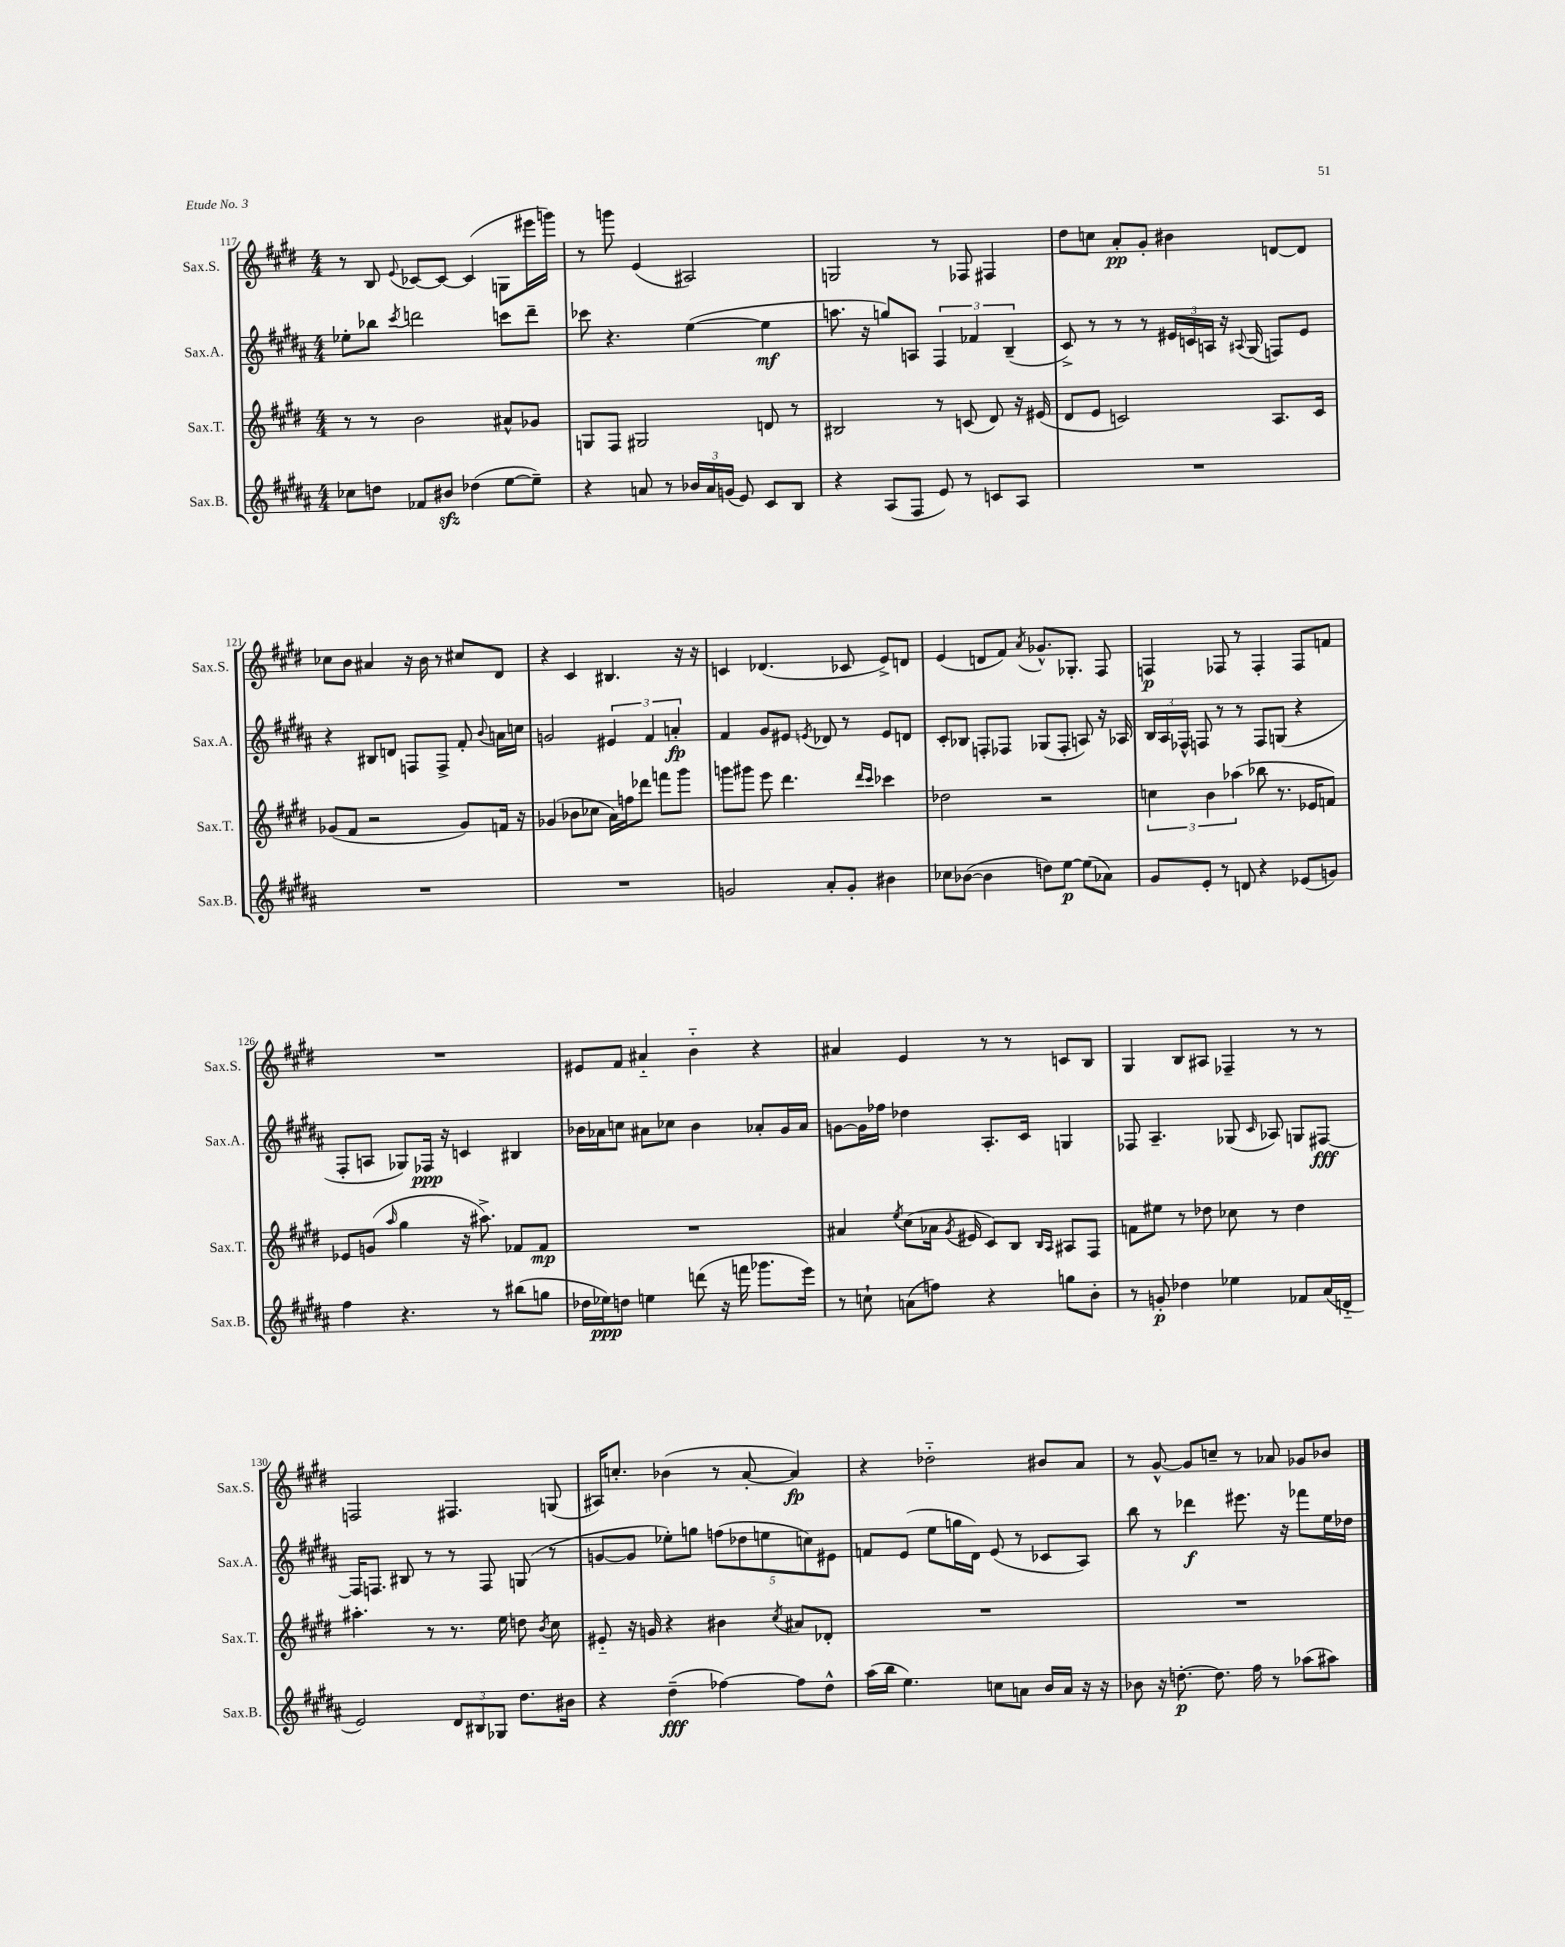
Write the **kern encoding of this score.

**kern	**kern	**kern	**kern
*staff4	*staff3	*staff2	*staff1
*clefG2	*clefG2	*clefG2	*clefG2
*k[f#c#g#d#a#]	*k[f#c#g#d#]	*k[f#c#g#d#a#]	*k[f#c#g#d#]
*M4/4	*M4/4	*M4/4	*M4/4
8cc-\L	8r	8ee-'\L	8r
8dd\J	8r	8bb-\J	8B/
.	.	8qccc#/	8qqe/
8f-/L	2b\	2ddd\	[8c-/L
8b#/J	.	.	8c-/_J
(4dd-\	.	.	(4c-/]
[8ee\L	8a#^^/L	8ccc\L	8G\L
8ee~\]J)	8g-/J	8ddd~\J	16eee#\L
.	.	.	16ggg\JJ)
=	=	=	=
4r	8G/L	8ccc-\	8r
.	8F#/J	4.r	8ggg\
8a/	2G#/	.	(4e/
8r	.	.	.
24b-/LL	.	([4ee\	2A#/)
24a/	.	.	.
(24g/JJ	.	.	.
8e/)	.	.	.
8c#/L	8d/	4ee\]	.
8B/J	8r	.	.
=	=	=	=
4r	2B#/	8.aa\	2G/
.	.	16r	.
(8A#/L	.	8gg/L)	.
8F#/J	.	8A/J	.
8e/)	8r	6F#/	8r
8r	(8c/	.	8F-/
.	.	6f-/	.
8c/L	8d#/)	.	4F#/
.	.	(6B~/	.
8A#/J	16r	.	.
.	(16e#/	.	.
=	=	=	=
1r	8d#/L	8c#^/)	8dd#\L
.	8e/J	8r	8cc\J
.	2c/)	8r	8a'/L
.	.	8r	8g#'/J
.	.	24e#/LL	4b#\
.	.	24c/	.
.	.	24A/JJ	.
.	.	16r	.
.	.	8qqA#/	.
.	.	(16G#/	.
.	8.A/L	8F/L)	[8d/L
.	.	8e#/J	8d/]J
.	16c/Jk	.	.
=	=	=	=
1r	(8g-/L	4r	8cc-\L
.	8f#/J	.	8b\J
.	2r	8B#/L	4a#/
.	.	8d/J	.
.	.	8F/L	16r
.	.	.	16b\
.	.	8F^/J	8r
.	8g-/L)	8f#'/	8cc#/L
.	.	8qqb/	.
.	16f/Jk	16a\LL	8d#/J
.	16r	16cc\JJ	.
=	=	=	=
1r	(4g-/	2g/	4r
.	8b-\L	.	4c#/
.	8cc-\J	.	.
.	16a\LL)	6e#/	4.B#/
.	16ff\J	.	.
.	8ddd-\J	.	.
.	.	6f#/	.
.	8fff\L	.	.
.	.	6a'/	.
.	8ggg#\J	.	16r
.	.	.	16r
=	=	=	=
2g/	8ggg\L	4f#/	4c/
.	8ggg#\J	.	.
.	8eee\	8g#/L	(4.d-/
.	4.ddd#\	8e#/J	.
.	.	8qe/	.
8a#'/L	.	8d-/	.
8g'/J	.	8r	8c-/
.	16qqddd#/LL	.	.
.	16qqccc#/JJ	.	.
4b#\	4ccc-\	8e/L	8e^/L)
.	.	8d/J	8d/J
=	=	=	=
8cc-\L	2dd-\	8c#'/L	(4e/
([8b-\J	.	8B-/J	.
4b-\]	.	8F'/L	8d/L
.	.	8F-/J	8f#/J)
.	.	.	8qa/
8dd\L)	2r	(8G-/L	8.g-^^/L
[8ee\J	.	8F-'/J	.
.	.	.	8.G-'/J
(8ee\]L	.	8A/)	.
8a-\J)	.	16r	8F#/
.	.	16A-/	.
=	=	=	=
8g#/L	6cc\	24B/LL	4F/
.	.	24A#/	.
.	.	24F-^^/JJ	.
8e'/J	.	8F/	.
.	6b\	.	.
8r	.	8r	8F-/
.	(6aa-\	.	.
8d/	.	8r	8r
4r	8bb-\	8F/L	4F-'/
.	8.r	(8G/J	.
(8e-/L	.	4r	8F-/L
.	16e-/LK	.	.
8g/J)	8f/J)	.	8f/J
=	=	=	=
4ff#\	8e-/L	8F#'/L	1r
.	(8g/J	8A/J	.
.	16qqaa/	.	.
4.r	4gg#\	8G-/L)	.
.	.	16F-/Jk	.
.	.	16r	.
.	16r	4c/	.
.	8.aa#^\)	.	.
8r	.	.	.
(8bb#\L	8f-/L	4B#/	.
8gg\J	8f-/J	.	.
=	=	=	=
16dd-\LL	1r	16b-\LL	8e#/L
16ee-\J)	.	16a-\J	.
8dd\J	.	8cc\J	8f#/J
4ee\	.	8a#\L	4a#'~/
.	.	8cc-\J	.
(8ddd\	.	4b-\	4b'~\
16r	.	.	.
16fff\	.	.	.
8.ggg-\L	.	8a-'/L	4r
.	.	16g#/L	.
16eee\Jk)	.	16a-/JJ	.
=	=	=	=
8r	4a#/	[8g\L	4a#/
8cc`\	.	16g\]L	.
.	.	16ff-\JJ	.
.	8qee/	.	.
(8a\L	(8cc#\L	4dd-\	4e/
8ff\J)	16a-\Jk	.	.
.	8qg#/	.	.
.	16e#/	.	.
4r	8c#/L)	8.A#'/L	8r
.	8B/J	.	8r
.	.	16c#/Jk	.
.	16qqB/LL	.	.
.	16qqA/JJ	.	.
8gg\L	8A#/L	4G/	8c/L
8b'\J	8F#/J	.	8B/J
=	=	=	=
8r	8f\L	8F-/	4G#/
8g'/	8ee#\J	4.A#~/	.
4dd-\	8r	.	8B/L
.	8dd-\	.	8A#/J
4ee-\	8cc-\	(8G-/	4F-~/
.	.	16qqc#/	.
.	8r	8A-/)	.
8f-/L	4dd-\	8G/L	8r
(16a#/L	.	[8F#/J	8r
16d'~/JJ	.	.	.
=	=	=	=
2e/)	4.aa#'\	16F#/]LK	2F/
.	.	8.F/J	.
.	.	8B#/	.
.	8r	8r	.
12d#/L	8.r	8r	4.F#/
12B#/	.	.	.
.	.	8F/	.
12G-/J	.	.	.
.	16ee\	.	.
8.dd#\L	8dd\	(8G/	.
.	8qb/	.	.
.	8cc#\	8r	(8G/
16b#\Jk	.	.	.
=	=	=	=
4r	8e#'~/	[8g/L	16A#/LK)
.	.	.	8.cc'/J
.	16r	8g/]J	.
.	16g/	.	.
(4dd#~\	4r	8ee-'\L)	(4b-\
.	.	8gg\J	.
[4ff-\)	4b#\	(10ff\L	8r
.	.	10dd-\	.
.	.	.	[8a'/
.	.	10ee\	.
.	8qcc#/	.	.
8ff-\]L	8a#/L	.	4a/])
.	.	10cc\)	.
8dd#^^\J	8d-'/J	.	.
.	.	10e#\J	.
=	=	=	=
(16aa#\LL	1r	8f/L	4r
16bb\JJ	.	.	.
4.ee\)	.	(8e/J	.
.	.	8ee\L	2dd-'~\
.	.	16gg\L	.
.	.	16d#\JJ)	.
8cc\L	.	(8e/	.
8a\J	.	8r	.
16b/LL	.	8c-/L	8b#/L
16a/JJ	.	.	.
16r	.	8A#/J)	8a/J
16r	.	.	.
=	=	=	=
8b-\	1r	8bb\	8r
16r	.	8r	[8g#^^/
[8.dd'\	.	.	.
.	.	4ddd-\	8g#/]L
8.dd\]	.	.	8cc~/J
.	.	8.eee#\	8r
16ff#\	.	.	.
8r	.	.	8a-/
.	.	16r	.
(8aa-\L	.	8fff-\L	8g-/L
8aa#\J)	.	16ee\L	8b-/J
.	.	16dd-\JJ	.
==	==	==	==
*-	*-	*-	*-
